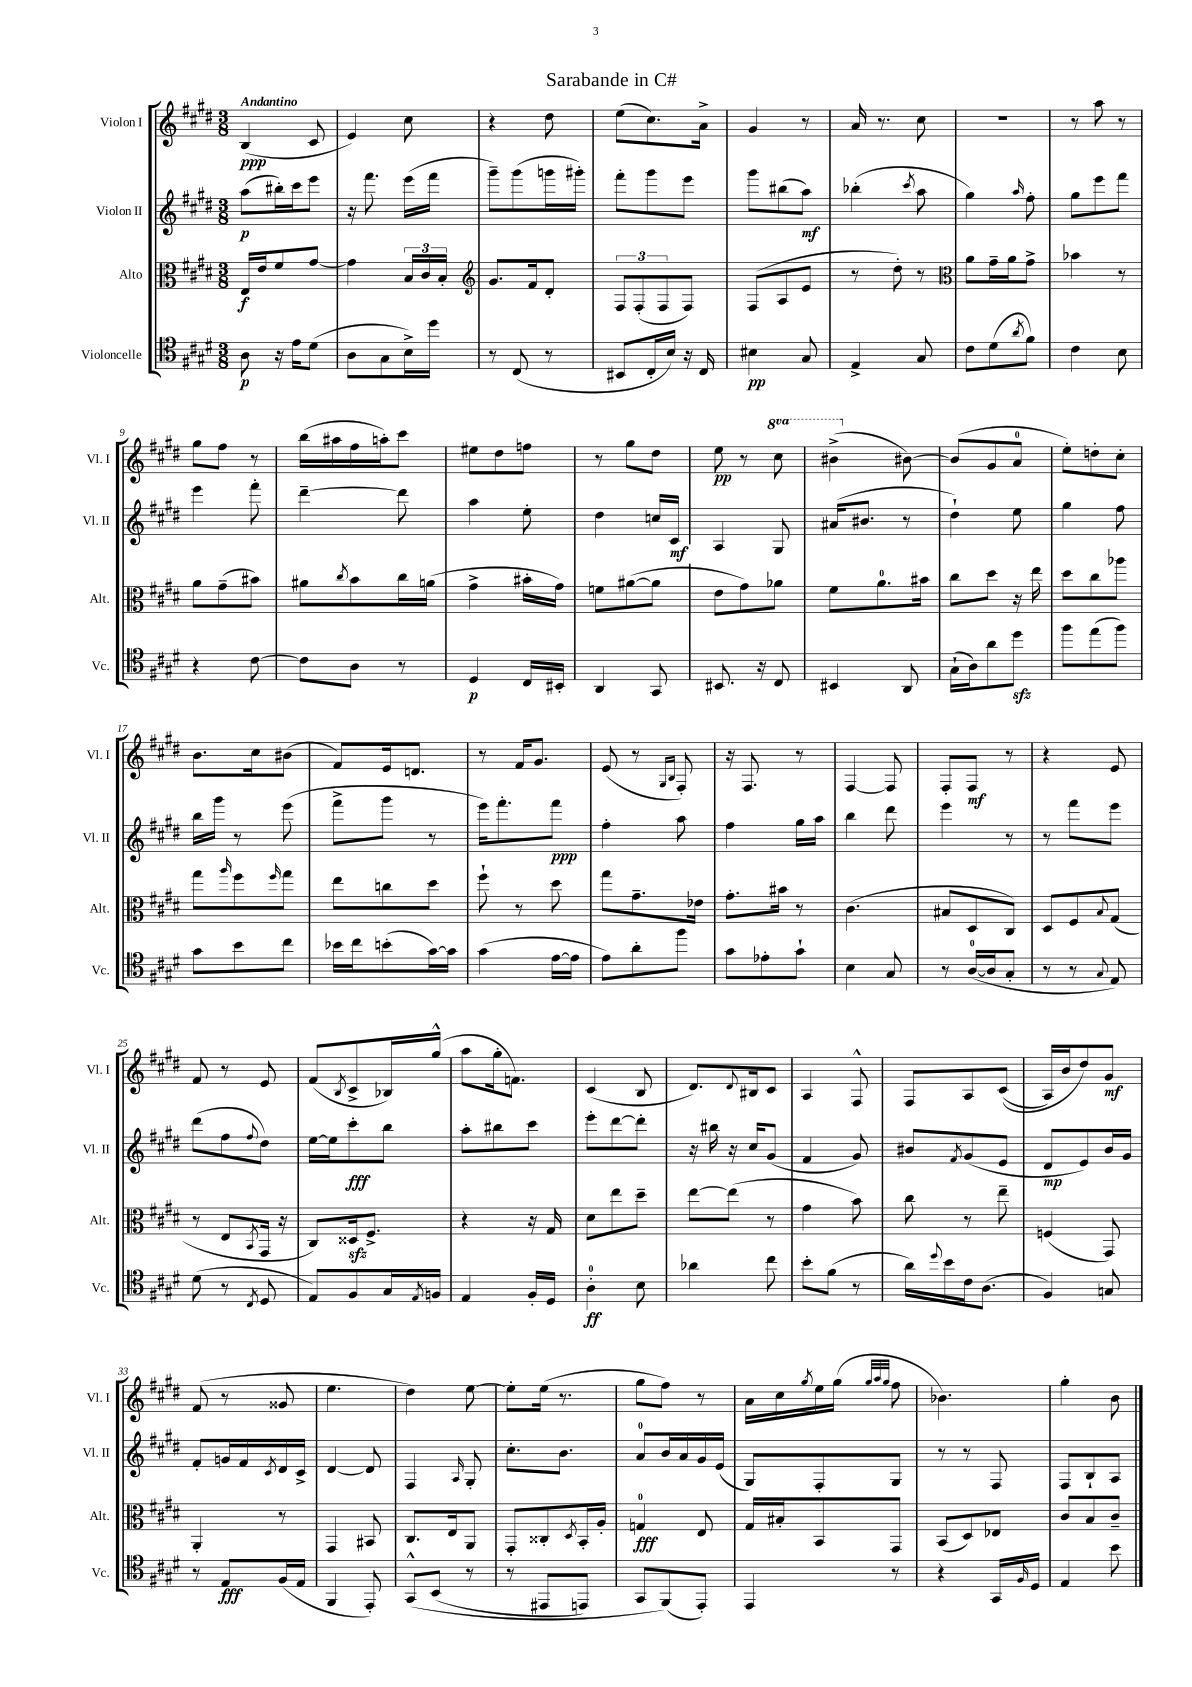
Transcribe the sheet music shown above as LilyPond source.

\header { title = "Sarabande in C#" }
<<
\new StaffGroup <<
\new Staff = "s0" \with { instrumentName = "Violon I" shortInstrumentName = "Vl. I" } {
    \clef treble \key e \major \numericTimeSignature \time 3/8 \set Staff.ottavationMarkups = #ottavation-simple-ordinals \tempo "Andantino"
    b4\ppp( cis'8 |
    e'4) cis''8 |
    r4 dis''8 |
    e''8( cis''8.) a'16-> |
    gis'4 r8 |
    a'16 r8. cis''8 |
    R4. |
    r8 a''8 r8 |
    gis''8 fis''8 r8 |
    b''16( ais''16 fis''16 a''16-.) cis'''8 |
    eis''8 dis''8 f''8 |
    r8 gis''8 dis''8 |
    e''8\pp r8 \ottava #1 cis'''8 |
    bis''4->( \ottava #0 bis'8~) |
    bis'8( gis'8 a'8-0 |
    e''8-.) d''8-. cis''8-. |
    b'8. cis''16 bis'8( |
    fis'8) e'16 d'8. |
    r8 fis'16 gis'8. |
    e'8( r8 \grace { gis16 b16 } fis8-.) |
    r16 fis8. r8 |
    fis4~ fis8 |
    fis8-. fis8\mf r8 |
    r4 e'8 |
    fis'8 r8 e'8 |
    fis'8( \acciaccatura { b8 } cis'8-> bes16) gis''16-^( |
    a''8 gis''16-. f'8.) |
    cis'4( b8 |
    dis'8.) \appoggiatura { dis'8 } bis16 cis'8 |
    a4 fis8-^ |
    fis8 a8 cis'8(\( |
    a16) b'16 dis''8\) gis'8\mf |
    fis'8( r8 gisis'8 |
    e''4. |
    dis''4) e''8~ |
    e''8-. e''16( r8. |
    gis''8 fis''8) r8 |
    a'16 cis''16 \acciaccatura { gis''8 } e''16 gis''16( \grace { gis''32 a''32 gis''32 } fis''8 |
    bes'4.) |
    gis''4-. b'8 \bar "|." |
}
\new Staff = "s1" \with { instrumentName = "Violon II" shortInstrumentName = "Vl. II" } {
    \clef treble \key e \major \numericTimeSignature \time 3/8
    a''8\p( bis''16-.) cis'''16 e'''8 |
    r16 fis'''8. e'''16( fis'''16 |
    gis'''8--) gis'''8( g'''16 gis'''16-.) |
    fis'''8-. gis'''8 e'''8 |
    gis'''8 bis''8( a''8\mf) |
    bes''4-.( \acciaccatura { cis'''8 } a''8 |
    gis''4) \grace { a''16 } fis''8-. |
    gis''8 e'''8 fis'''8 |
    e'''4 fis'''8-. |
    dis'''4~-- dis'''8 |
    a''4 e''8-. |
    dis''4 c''16 cis'16\mf |
    a4 gis8 |
    ais'16( bis'8. r8 |
    dis''4-!) e''8 |
    gis''4 fis''8 |
    b''16 gis'''16 r8 e'''8( |
    fis'''8-> gis'''8 r8 |
    e'''16) fis'''8.-. fis'''8\ppp |
    fis''4-. a''8 |
    fis''4 gis''16 a''16 |
    b''4 dis'''8 |
    e'''4 r8 |
    r8 fis'''8 e'''8 |
    dis'''8( fis''8 \appoggiatura { fis''8 } dis''8) |
    e''16~ e''16 cis'''8-.\fff b''8 |
    a''8-. bis''8 cis'''8 |
    e'''8-. dis'''8~ dis'''8-. |
    r16 bis''16 r16 cis''16 gis'8( |
    fis'4 gis'8) |
    bis'8 \acciaccatura { fis'8 } gis'8( e'8 |
    dis'8\mp e'8) b'16 gis'16 |
    fis'8-. g'16 fis'16 \acciaccatura { cis'8 } dis'16 cis'16-> |
    dis'4~ dis'8 |
    fis4 \grace { a16 } gis8-. |
    cis''8.-. b'8. |
    a'8-0 b'16 a'16 gis'16 e'16( |
    gis8) fis8-. gis8 |
    r8 r8 fis8 |
    fis8 b8-! a8 \bar "|." |
}
\new Staff = "s2" \with { instrumentName = "Alto" shortInstrumentName = "Alt." } {
    \clef alto \key e \major \numericTimeSignature \time 3/8
    e16\f e'16 fis'8 gis'8~ |
    gis'4 \tuplet 3/2 { b16 cis'16 b16-. } |
    \clef treble gis'8. fis'16 dis'8-. |
    \tuplet 3/2 { fis8 fis8-.( fis8 } fis8) |
    fis8( a8 e'8 |
    r8 dis''8-.) r8 |
    \clef alto a'8 gis'16-- a'16 gis'8-> |
    bes'4 r8 |
    a'8 gis'8--( bis'8) |
    ais'8 \acciaccatura { cis''8 } b'8 cis''16 a'16( |
    gis'4-> bis'16-. gis'16) |
    f'8 ais'8~( ais'8 |
    e'8 gis'8) aes'8 |
    fis'8 a'8.-0 bis'16 |
    cis''8 dis''8 r16 e''16 |
    dis''8 cis''8 aes''8 |
    gis''8 \grace { a''16 } fis''8 \grace { fis''16 } gis''8 |
    e''8 c''8 dis''8 |
    fis''8-! r8 dis''8 |
    gis''8 gis'8.-- ees'16 |
    gis'8.-. bis'16 r8 |
    cis'4.( |
    bis8 dis8 cis8) |
    dis8 fis8 \appoggiatura { b8 } gis8( |
    r8 e8 \acciaccatura { b,8 } gis,16 r16 |
    cis8) disis16\sfz fis8.-> |
    r4 r16 gis16 |
    dis'8 e''8 dis''8-- |
    e''8~ e''8( r8 |
    gis'4 b'8) |
    cis''8 r8 e''8-- |
    f4( gis,8) |
    a,4-. r8 |
    gis,4 bis,8 |
    cis8. e16 a,8 |
    gis,8-. cisis8-. \acciaccatura { dis8 } b,16-. a16-. |
    g4-0\fff e8 |
    gis16 bis16-. b,8 gis,8 |
    b,8( dis8) ees8 |
    cis'8 b8 cis'8-- \bar "|." |
}
\new Staff = "s3" \with { instrumentName = "Violoncelle" shortInstrumentName = "Vc." } {
    \clef tenor \key e \major \numericTimeSignature \time 3/8
    a8\p r16 e'16 dis'8( |
    a8 gis8 b16->) dis''16 |
    r8 cis8( r8 |
    bis,8 cis16-. b16) r16 cis16 |
    bis4\pp gis8 |
    e4-> gis8 |
    cis'8 dis'8( \acciaccatura { a'8 } fis'8) |
    cis'4 b8 |
    r4 cis'8~ |
    cis'8 a8 r8 |
    dis4\p cis16 bis,16-. |
    a,4 gis,8 |
    bis,8. r16 cis8 |
    bis,4 a,8 |
    gis16-!( a16) a'8 dis''8\sfz |
    fis''8 e''8( fis''8) |
    gis'8 b'8 cis''8 |
    bes'16 cis''16 b'8-.( gis'16~) gis'16 |
    gis'4( e'16~ e'16 |
    e'8) a'8-. fis''8 |
    gis'8 ees'8-. gis'8-! |
    b4 gis8 |
    r8 a16-0~( a16 gis8-. |
    r8 r8 \appoggiatura { gis8 } e8) |
    dis'8( r8 \acciaccatura { cis8 } dis8 |
    e8) fis8 gis16 \acciaccatura { e8 } f16 |
    e4 fis16-. dis16 |
    a4-0-.\ff b8 |
    aes'4 cis''8 |
    b'8-. fis'8( r8 |
    a'16) \appoggiatura { dis''8 } b'16 cis'16 a8.( |
    fis4) g8 |
    r8 e8\fff fis16( e16 |
    fis,4 e,8-.) |
    gis,8-^\( b,8( r8 |
    r8 eis,8 e,8) |
    gis,8 fis,8(\) e,8-.) |
    e,4 r8 |
    r4 gis,16 \grace { fis16 } dis16 |
    e4 b'8 \bar "|." |
}
>>
>>
